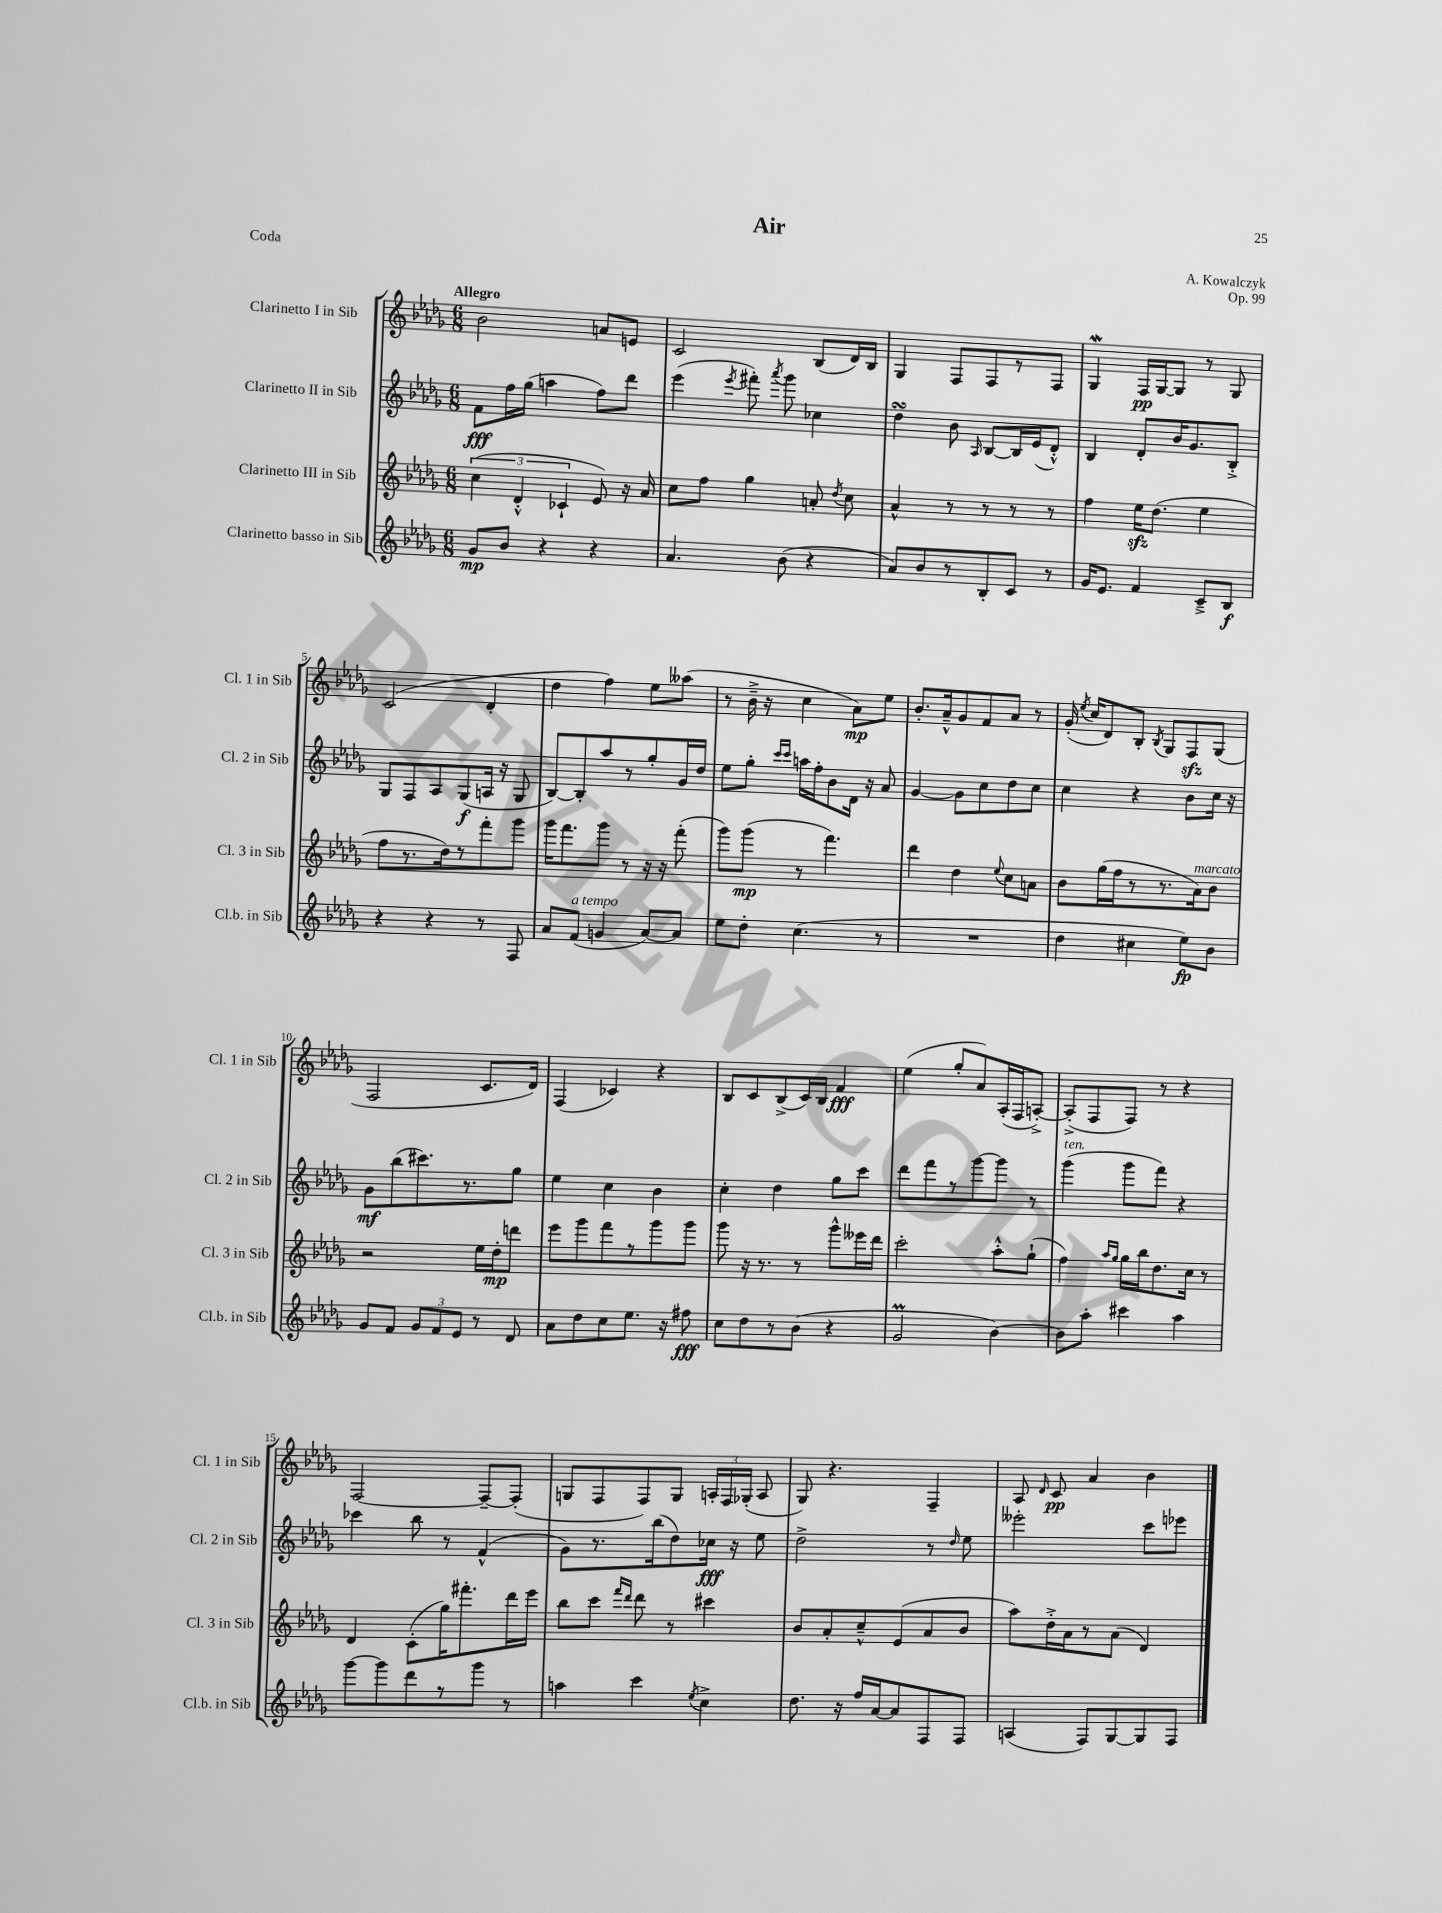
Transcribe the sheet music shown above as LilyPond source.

\header { title = "Air" composer = "A. Kowalczyk" opus = "Op. 99" piece = "Coda" }
<<
\new StaffGroup <<
\new Staff = "s0" \with { instrumentName = "Clarinetto I in Sib" shortInstrumentName = "Cl. 1 in Sib" } {
    \clef treble \key des \major \numericTimeSignature \time 6/8 \tempo "Allegro"
    \autoBeamOff bes'2 a'8[ e'8] |
    c'2 bes8[( des'16) bes16] |
    ges4 f8[ f8 r8 f8] |
    ges4\mordent f16[\pp ges16~ ges8] r8 ges8 |
    c'2( des'4-. |
    des''4 f''4) ees''8[ aeses''8]( |
    r8 bes'16---> r16 c''4 aes'8[\mp) ees''8] |
    bes'8.[-. aes'16---^ ges'8 f'8 aes'8] r8 |
    ges'16-.( \acciaccatura { ees''8 } c''16[ des'8) bes8]-. \acciaccatura { bes8 } ges8[ f8\sfz ges8]( |
    f2 c'8.[ des'16]) |
    f4( ces'4) r4 |
    bes8[ c'8 bes8->( c'16) bes16] f'4\fff |
    ees''4( ges''8[-. aes'8) aes16-.( f16 a8]~-.->) |
    a8[-.->( f8 f8]) r8 r4 |
    f2~ f8[~-- f8]-.( |
    g8[ f8 f8) g8] \tuplet 3/2 { a16[-. f16 ges16]-.( } a8 |
    ges8) r4. f4-- |
    aes8 \grace { des'16 } c'8\pp aes'4 bes'4 \bar "|." |
}
\new Staff = "s1" \with { instrumentName = "Clarinetto II in Sib" shortInstrumentName = "Cl. 2 in Sib" } {
    \clef treble \key des \major \numericTimeSignature \time 6/8
    \autoBeamOff f'8[\fff f''16 ges''16]( a''4 f''8[) des'''8] |
    ees'''4( \acciaccatura { ees'''8 } fis'''8-.) \acciaccatura { aes'''8 } ges'''8 ces''4 |
    des''4\turn bes'8 \grace { aes16 } bes8[~ bes16 ees'16( des'8]-.-^) |
    bes4 des'8[-. bes'16 ges'8. bes8]-.-> |
    ges8[ f8 aes8 ges8\f( a16] r16 ges8 |
    bes8[~) bes8-. aes''8 r8 ges''8-. ges'16 des''16] |
    ees''8[ ges''8]-. \grace { c'''16[ c'''16] } a''16[ f''16-. bes'8 des'16] r16 aes'8 |
    ges'4~ ges'8[ c''8 des''8 c''8] |
    c''4 r4 bes'8[ c''16] r16 |
    ges'8[\mf bes''8( cis'''8.) r8. ges''8] |
    ees''4 c''4 bes'4 |
    c''4-. des''4 ges''8[ c'''8] |
    des'''8[ f'''8 r8 ges'''8~ ges'''8] r8 |
    ges'''4^\markup { \italic "ten." }( ges'''8[ f'''8]) r4 |
    ces'''4 bes''8 r8 f'4-^( |
    ges'8[) r8. bes''16( des''8) ces''16]\fff r16 ees''8 |
    des''2-> r8 \grace { des''16 } ees''8 |
    eeses'''2-. c'''8[ ees'''8] \bar "|." |
}
\new Staff = "s2" \with { instrumentName = "Clarinetto III in Sib" shortInstrumentName = "Cl. 3 in Sib" } {
    \clef treble \key des \major \numericTimeSignature \time 6/8
    \autoBeamOff \tuplet 3/2 { c''4( des'4-.-^ ces'4-! } ees'8) r16 aes'16 |
    c''8[ f''8] ges''4 a'8-. \acciaccatura { des''8 } c''8 |
    aes'4-^ r8 r8 r8 r8 |
    f''4 ees''16[\sfz des''8.]( ees''4 |
    f''8[ r8. des''16) r8 f'''8-. ges'''8] |
    ges'''16[ f'''8. ges'''8] r8 r16 r16 f'''8-.( |
    ges'''8[) ges'''8]\mp( r8 f'''4.) |
    des'''4 des''4 \appoggiatura { ees''8 } c''8[ a'8] |
    bes'8[ ges''16( f''16 r8 r8. aes'16^\markup { \italic "marcato" }) bes'8] |
    r2 ees''16[ des''16-.\mp d'''8] |
    ees'''8[ ges'''8 f'''8 r8 ges'''8 ges'''8] |
    ges'''8 r16 r8. r8 ges'''8[-^ eeses'''16 des'''16] |
    c'''2-. aes''8[-.-^ ges''8]-!( |
    f''4) \grace { aes''16[ ges''16] } ges''16[ bes''16 des''8. c''16] r8 |
    des'4 c'8[-.( ges''16) fis'''8.-. des'''16 ees'''16] |
    bes''8[ c'''8] \grace { f'''16[ des'''16] } des'''8 r8 cis'''4 |
    bes'8[ aes'8-. c''8---^ ees'8( aes'8 bes'8] |
    aes''8[) des''16-.-> aes'16 r8 aes'8]( des'4) \bar "|." |
}
\new Staff = "s3" \with { instrumentName = "Clarinetto basso in Sib" shortInstrumentName = "Cl.b. in Sib" } {
    \clef treble \key des \major \numericTimeSignature \time 6/8
    \autoBeamOff ges'8[\mp bes'8] r4 r4 |
    aes'4. bes'8( r4 |
    aes'8[) bes'8 r8 bes8-. c'8] r8 |
    ges'16[ ees'8.] f'4 c'8[---> bes8]\f |
    r4 r4 r8 f8 |
    aes'8[ f'8]^\markup { \italic "a tempo" }( g'4 aes'8[~) aes'8] |
    ees''8[ des''8]-. c''4.( r8 |
    R2. |
    des''4 cis''4 ees''8[\fp) bes'8] |
    ges'8[ f'8] \tuplet 3/2 { ges'8[ f'8 ees'8] } r8 des'8 |
    aes'8[ des''8 c''8 ees''8.] r16 fis''8\fff |
    c''8[ des''8 r8 bes'8]( r4 |
    ges'2\prall bes'4~) |
    bes'8[ aes''8]-. cis'''4 aes''4 |
    ges'''8[~ ges'''8 des'''8 r8 ges'''8] r8 |
    a''4 c'''4 \acciaccatura { ees''8 } c''4-> |
    des''8. r16 f''16[ aes'16~ aes'8 f8 f8] |
    a4( f8[) ges8~ ges8 f8] \bar "|." |
}
>>
>>
